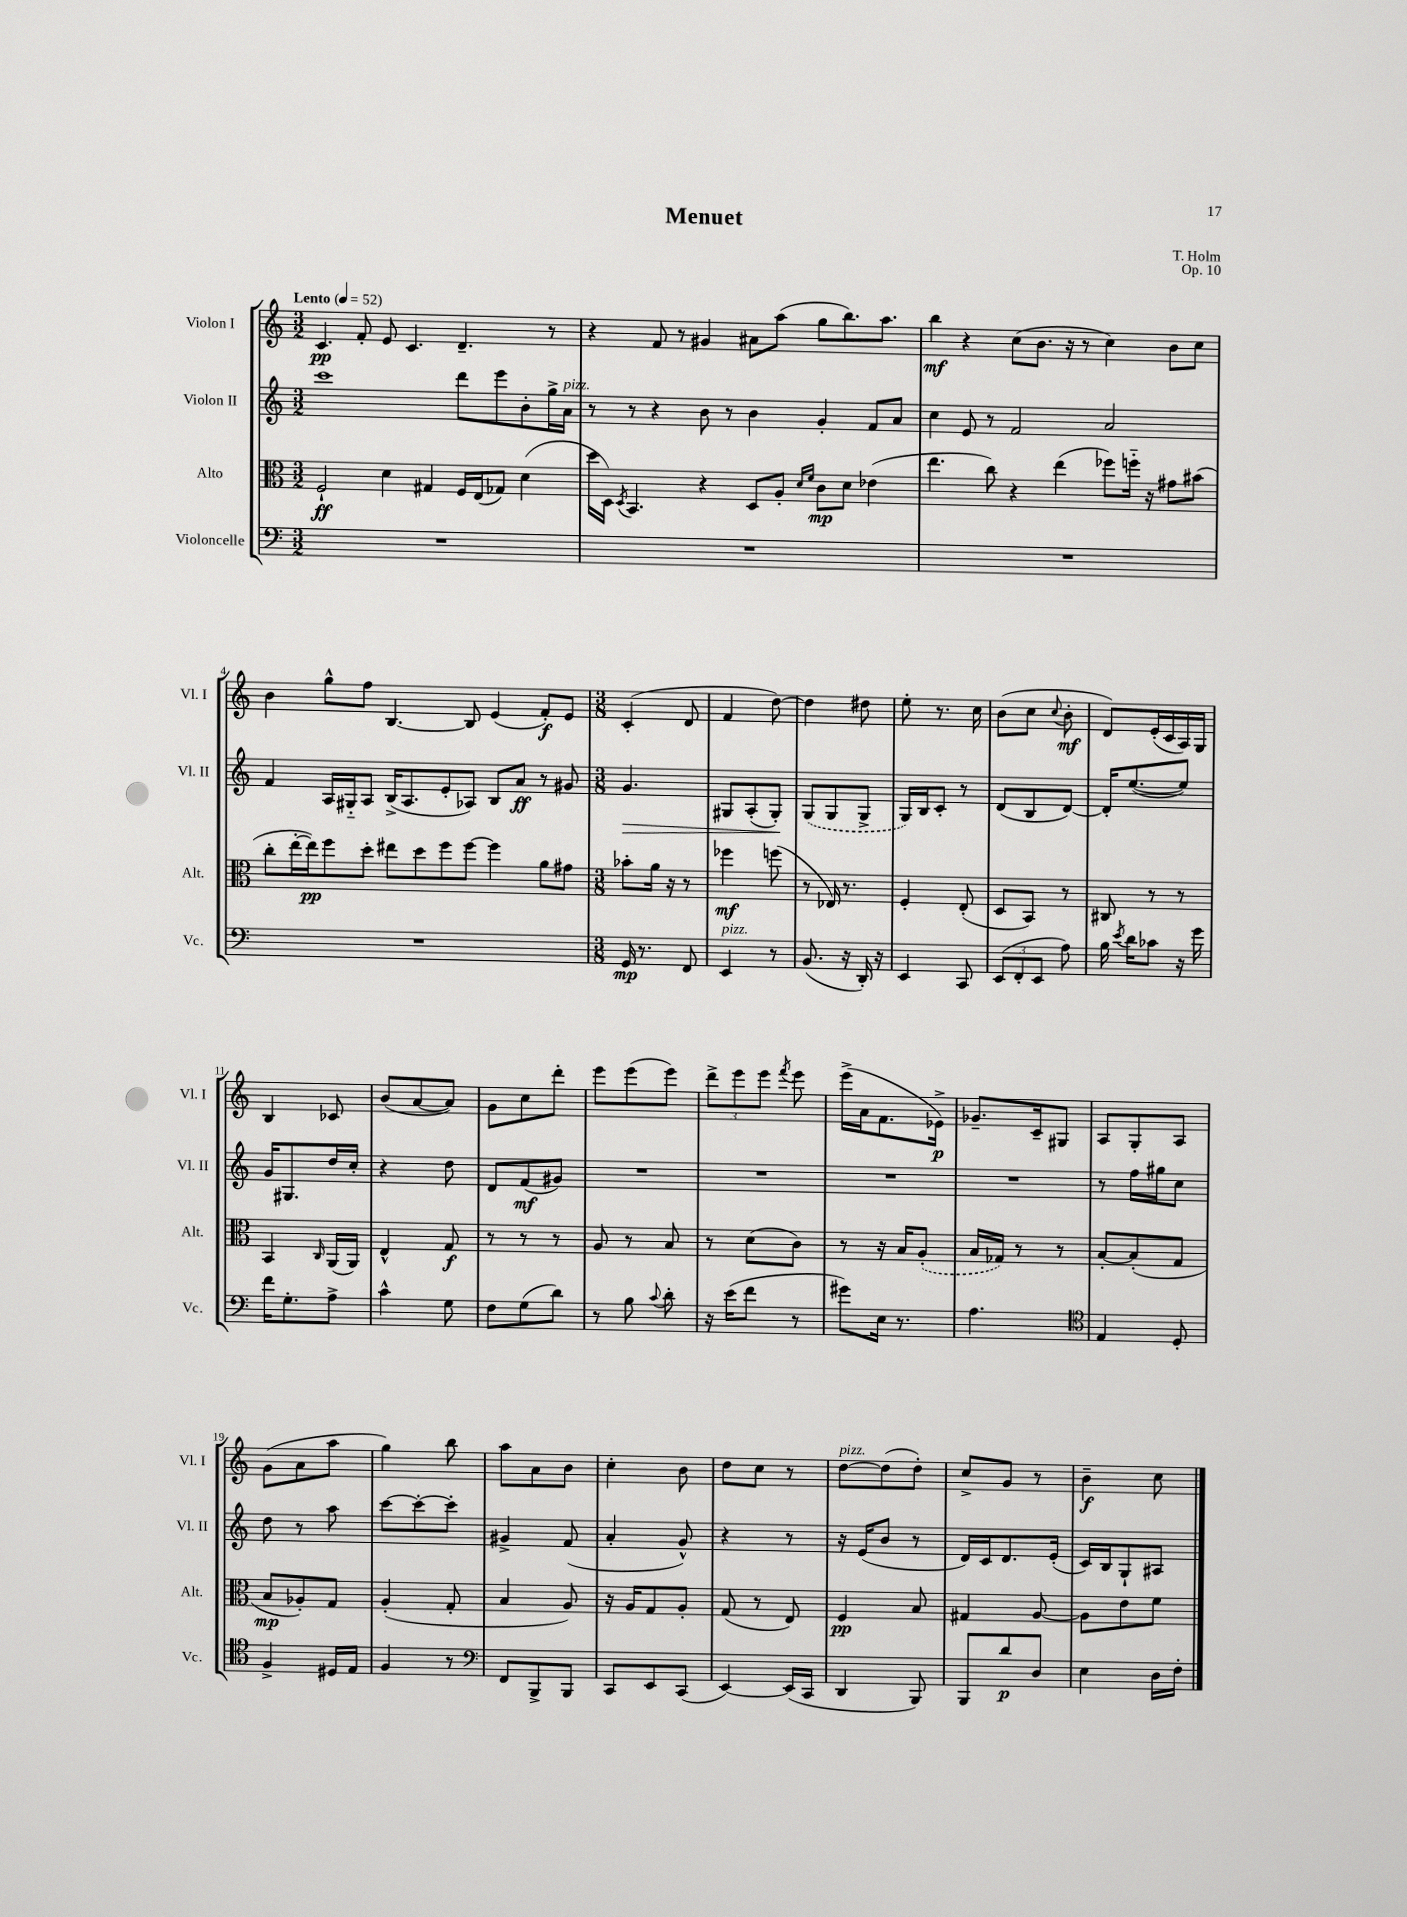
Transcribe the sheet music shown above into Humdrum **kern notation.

**kern	**dynam	**kern	**dynam	**kern	**dynam	**kern	**dynam
*part4	*part4	*part3	*part3	*part2	*part2	*part1	*part1
*staff4	*staff4	*staff3	*staff3	*staff2	*staff2	*staff1	*staff1
*I"Violoncelle	*	*I"Alto	*	*I"Violon II	*	*I"Violon I	*
*I'Vc.	*	*I'Alt.	*	*I'Vl. II	*	*I'Vl. I	*
*clefF4	*	*clefC3	*	*clefG2	*	*clefG2	*
*k[]	*	*k[]	*	*k[]	*	*k[]	*
*M3/2	*	*M3/2	*	*M3/2	*	*M3/2	*
*MM52	*	*MM52	*	*MM52	*	*MM52	*
=1	=1	=1	=1	=1	=1	=1	=1
!	!	!	!	!	!	!LO:TX:a:B:t=Lento	!
1.r	.	2F`/	ff	1ccc	.	4.c/	pp
.	.	.	.	.	.	8f'/	.
.	.	4d\	.	.	.	8e/	.
.	.	.	.	.	.	4.c/	.
.	.	4G#X/	.	.	.	.	.
.	.	16F/LL	.	8ddd\L	.	4.d~/	.
.	.	(16E/J	.	.	.	.	.
.	.	8G-X/J)	.	8eee\	.	.	.
.	.	(4d\	.	8b'\	.	.	.
.	.	.	.	16gg^\L	.	8r	.
!	!	!	!	!LO:TX:a:i:t=pizz.	!	!	!
.	.	.	.	16a\JJ	.	.	.
=2	=2	=2	=2	=2	=2	=2	=2
1.r	.	16dd\LL	.	8r	.	4r	.
.	.	16D\JJ)	.	.	.	.	.
.	.	8qD/	.	.	.	.	.
.	.	4.BB/	.	8r	.	.	.
.	.	.	.	4r	.	8f/	.
.	.	.	.	.	.	8r	.
.	.	4r	.	8b\	.	4g#X/	.
.	.	.	.	8r	.	.	.
.	.	8D/L	.	4b\	.	8a#X\L	.
.	.	8A'/J	.	.	.	(8aa\J	.
.	.	16qqd/LL	.	.	.	.	.
.	.	16qqf/JJ	.	.	.	.	.
.	.	8c\L	mp	4g'/	.	8gg\L	.
.	.	8d\J	.	.	.	8.bb\)	.
.	.	(4e-X\	.	8f/L	.	.	.
.	.	.	.	.	.	8.aa\J	.
.	.	.	.	8a/J	.	.	.
=3	=3	=3	=3	=3	=3	=3	=3
1.r	.	4.ee\	.	4cc\	.	4bb\	mf
.	.	.	.	8e/	.	4r	.
.	.	8cc\)	.	8r	.	.	.
.	.	4r	.	2f/	.	(8cc\L	.
.	.	.	.	.	.	8.b\J	.
.	.	(4ee\	.	.	.	.	.
.	.	.	.	.	.	16r	.
.	.	.	.	.	.	8r	.
.	.	8ff-X\L)	.	2a/	.	4cc\)	.
.	.	16ffn\Jk	.	.	.	.	.
.	.	16r	.	.	.	.	.
.	.	8g#X\L	.	.	.	8b\L	.
.	.	(8b#X\J	.	.	.	8cc\J	.
!!LO:LB:g=z
=4	=4	=4	=4	=4	=4	=4	=4
1.r	.	8cc'\L	.	4f/	.	4b\	.
.	.	[16ee'\L	.	.	.	.	.
.	.	16ee\J])	pp	.	.	.	.
.	.	8ff\	.	16A/LL	.	8gg^^\L	.
.	.	.	.	16G#X/J	.	.	.
.	.	8dd'\J	.	8A/J	.	8ff\J	.
.	.	8ee#X\L	.	(16B^/KL	.	[4.B/	.
.	.	.	.	8.A/	.	.	.
.	.	8dd\	.	.	.	.	.
.	.	8ff\	.	8e'/	.	.	.
.	.	[8ff\J	.	8A-X/J)	.	8B/]	.
.	.	4ff\]	.	8B/L	.	(4e/	.
.	.	.	.	8a/J	ff	.	.
.	.	8a\L	.	8r	.	8f'/L)	f
.	.	8g#X\J	.	8g#X/	.	8e/J	.
=5	=5	=5	=5	=5	=5	=5	=5
*M3/8	*	*M3/8	*	*M3/8	*	*M3/8	*
!	!	!	!	!	!LO:HP:b	!	!
16GG/	mp	8b-X'\L	.	4.g/	>	(4c'/	.
8.r	.	.	.	.	.	.	.
.	.	16a\Jk	.	.	.	.	.
.	.	16r	.	.	.	.	.
8FF/	.	8r	.	.	.	8d/	.
=6	=6	=6	=6	=6	=6	=6	=6
!LO:TX:a:i:t=pizz.	!	!	!	!	!	!	!
4EE/	.	4ff-X\	mf	8G#X/L	.	4f/	.
.	.	.	.	(8A'/	.	.	.
8r	.	(8ffn\	.	8G#'/J)	.	[8dd\)	.
.	.	.	.	.	]	.	.
=7	=7	=7	=7	=7	=7	=7	=7
(8.BB/	.	8r	.	(8G/L	.	4dd\]	.
.	.	16E-X/)	.	8G/	.	.	.
16r	.	8.r	.	.	.	.	.
16DD'/)	.	.	.	8G^/J	.	8dd#X\	.
16r	.	.	.	.	.	.	.
=8	=8	=8	=8	=8	=8	=8	=8
4EE/	.	4F'/	.	16G/LL)	.	8ee'\	.
.	.	.	.	16B/J	.	.	.
.	.	.	.	8c'/J	.	8.r	.
8CC/	.	(8E'/	.	8r	.	.	.
.	.	.	.	.	.	16cc\	.
=9	=9	=9	=9	=9	=9	=9	=9
(12EE/L	.	8D/L	.	(8d/L	.	(8b\L	.
12FF'/	.	.	.	.	.	.	.
.	.	8BB/J)	.	8B/	.	8cc\J	.
12EE/J	.	.	.	.	.	.	.
.	.	.	.	.	.	8qqcc/	.
8A\)	.	8r	.	[8d/J)	.	8b'\	mf
=10	=10	=10	=10	=10	=10	=10	=10
16B\	.	8C#X/	.	16d'/KL]	.	8d/L)	.
8qe/	.	.	.	.	.	.	.
16d\KL	.	.	.	([8.ee/	.	.	.
8c-X\J	.	8r	.	.	.	(16e'/L	.
.	.	.	.	.	.	16c/	.
16r	.	8r	.	8ee/J])	.	16A/)	.
16g\	.	.	.	.	.	16G/JJ	.
!!LO:LB:g=z
=11	=11	=11	=11	=11	=11	=11	=11
16f\KL	.	4BB/	.	16g/KL	.	4B/	.
8.G'\	.	.	.	8.G#X/	.	.	.
.	.	16qqC/	.	.	.	.	.
8A^\J	.	(16AA/LL	.	16dd/L	.	8c-X/	.
.	.	16AA/JJ)	.	16cc'/JJ	.	.	.
=12	=12	=12	=12	=12	=12	=12	=12
4c^^\	.	4E^^/	.	4r	.	(8b/L	.
.	.	.	.	.	.	[8a/	.
8G\	.	8G/	f	8dd\	.	8a/J])	.
=13	=13	=13	=13	=13	=13	=13	=13
8F\L	.	8r	.	8d/L	.	8g\L	.
(8G\	.	8r	.	(8f/	mf	8cc\	.
8d\J)	.	8r	.	8g#X/J)	.	8ddd'\J	.
=14	=14	=14	=14	=14	=14	=14	=14
8r	.	8A/	.	4.r	.	8eee\L	.
8B\	.	8r	.	.	.	(8eee\	.
8qqc/	.	.	.	.	.	.	.
8d'\	.	8B/	.	.	.	8eee\J)	.
=15	=15	=15	=15	=15	=15	=15	=15
16r	.	8r	.	4.r	.	12ddd^\L	.
(16e\KL	.	.	.	.	.	.	.
.	.	.	.	.	.	12eee\	.
8f\J	.	(8d\L	.	.	.	.	.
.	.	.	.	.	.	12eee\J	.
.	.	.	.	.	.	8qfff/	.
8r	.	8c\J)	.	.	.	8eee\	.
=16	=16	=16	=16	=16	=16	=16	=16
8g#X\L)	.	8r	.	4.r	.	(16eee^\LL	.
.	.	.	.	.	.	16a\J	.
16E\Jk	.	16r	.	.	.	8.f\	.
8.r	.	16B/KL	.	.	.	.	.
.	.	(8A'/J	.	.	.	.	.
.	.	.	.	.	.	16e-X^\Jk)	p
=17	=17	=17	=17	=17	=17	=17	=17
4.A\	.	16B/LL	.	4.r	.	8.g-X~/L	.
.	.	16G-X/JJ)	.	.	.	.	.
.	.	8r	.	.	.	.	.
.	.	.	.	.	.	16c~/k	.
.	.	8r	.	.	.	8G#X/J	.
=18	=18	=18	=18	=18	=18	=18	=18
*clefC4	*	*	*	*	*	*	*
4E/	.	[8B'/L	.	8r	.	8A/L	.
.	.	(8B'/]	.	16ff\LL	.	8G'/	.
.	.	.	.	16gg#X\J	.	.	.
8D'/	.	8G/J	.	8cc\J	.	8A/J	.
!!LO:LB:g=z
=19	=19	=19	=19	=19	=19	=19	=19
4F^/	.	8B/L	mp	8dd\	.	(8g\L	.
.	.	8A-X'/)	.	8r	.	8a\	.
16D#X/LL	.	8G/J	.	8aa\	.	8aa\J	.
16E/JJ	.	.	.	.	.	.	.
=20	=20	=20	=20	=20	=20	=20	=20
4F/	.	(4A'/	.	[8ccc\L	.	4gg\)	.
.	.	.	.	8ccc'\_	.	.	.
8r	.	8G'/	.	8ccc'\J]	.	8bb\	.
=21	=21	=21	=21	=21	=21	=21	=21
*clefF4	*	*	*	*	*	*	*
8FF/L	.	4B/	.	4g#X^/	.	8aa\L	.
8BBB^/	.	.	.	.	.	8a\	.
8BBB/J	.	8A/)	.	(8f/	.	8b\J	.
=22	=22	=22	=22	=22	=22	=22	=22
8CC/L	.	16r	.	4a'/	.	4cc'\	.
.	.	16A/KL	.	.	.	.	.
8EE/	.	8G/	.	.	.	.	.
(8CC/J	.	8A'/J	.	8g^^/)	.	8b\	.
=23	=23	=23	=23	=23	=23	=23	=23
[4EE/)	.	(8G/	.	4r	.	8dd\L	.
.	.	8r	.	.	.	8cc\J	.
(16EE/LL]	.	8E/)	.	8r	.	8r	.
16CC/JJ	.	.	.	.	.	.	.
=24	=24	=24	=24	=24	=24	=24	=24
!	!	!	!	!	!	!LO:TX:a:i:t=pizz.	!
4DD/	.	4F/	pp	16r	.	[8dd\L	.
.	.	.	.	(16e/KL	.	.	.
.	.	.	.	8b/J	.	(8dd\]	.
8BBB/)	.	8B/	.	8r	.	8dd'\J)	.
=25	=25	=25	=25	=25	=25	=25	=25
8BBB/L	.	4G#X/	.	16d/LL)	.	8cc^/L	.
.	.	.	.	16c/J	.	.	.
8d/	p	.	.	8.d/	.	8g/J	.
8D/J	.	[8A/	.	.	.	8r	.
.	.	.	.	(16e'/Jk	.	.	.
=26	=26	=26	=26	=26	=26	=26	=26
4E\	.	8A\L]	.	16c/LL)	.	4b~\	f
.	.	.	.	16B/J	.	.	.
.	.	8e\	.	8G`/	.	.	.
16D\LL	.	8f\J	.	8A#X/J	.	8cc\	.
16F'\JJ	.	.	.	.	.	.	.
==	==	==	==	==	==	==	==
*-	*-	*-	*-	*-	*-	*-	*-
